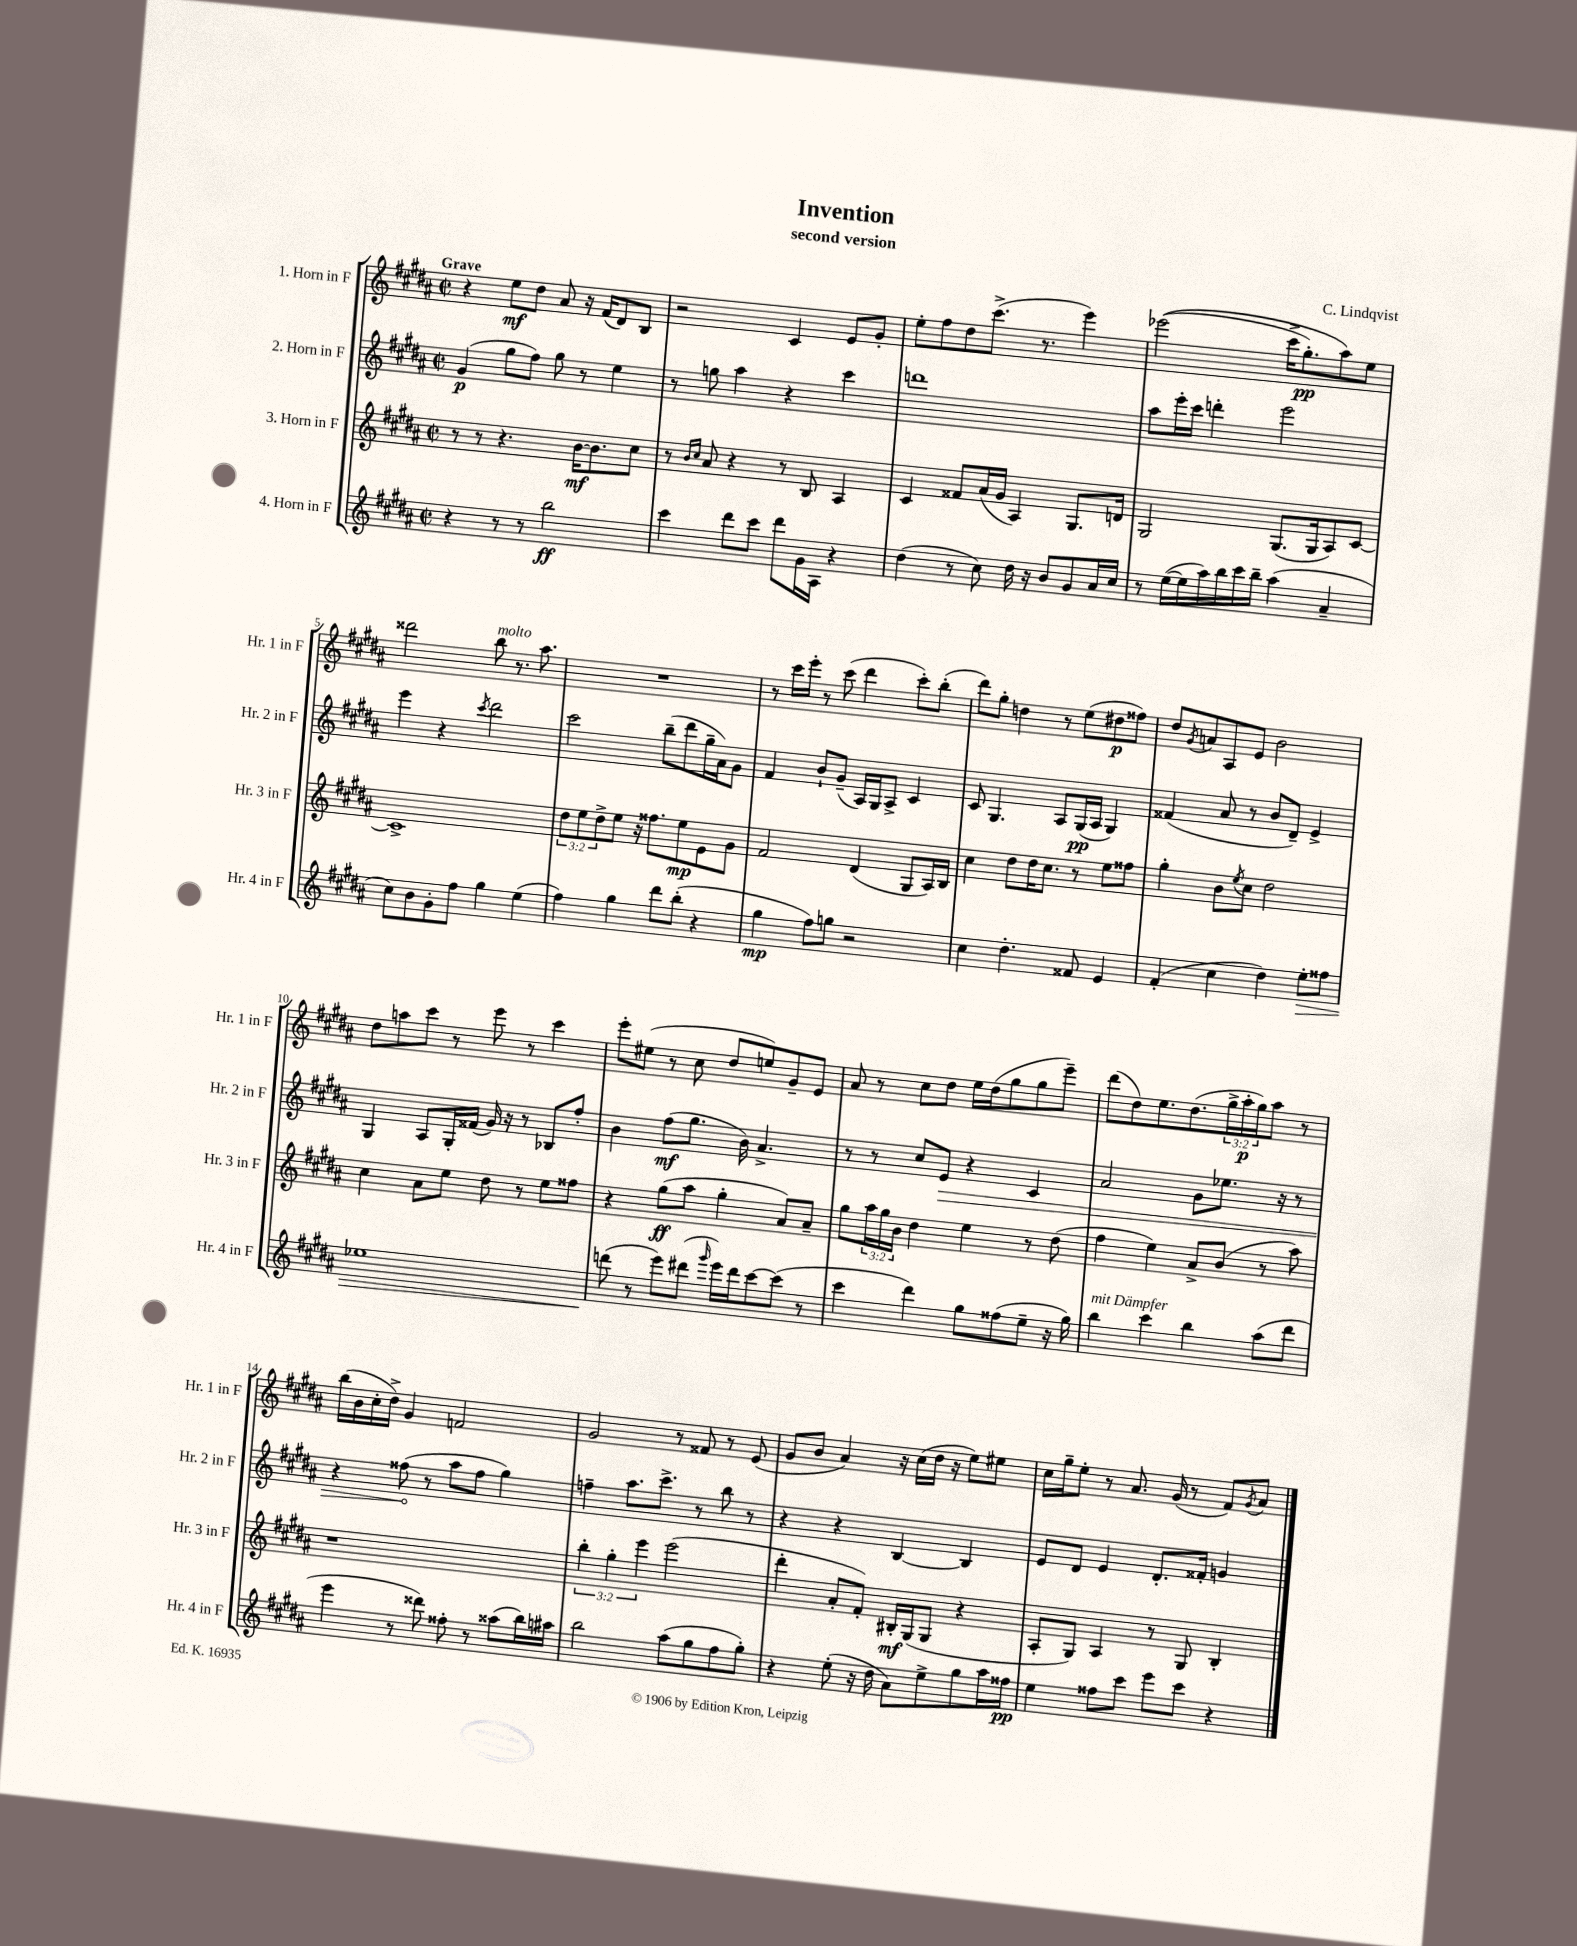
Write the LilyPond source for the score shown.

\header { title = "Invention" composer = "C. Lindqvist" subtitle = "second version" }
<<
\new StaffGroup <<
\new Staff = "s0" \with { instrumentName = "1. Horn in F" shortInstrumentName = "Hr. 1 in F" } {
    \clef treble \key b \major \defaultTimeSignature \time 2/2 \override Staff.TupletNumber.text = #tuplet-number::calc-fraction-text \tempo "Grave"
    r4 e''8\mf dis''8 ais'8 r16 fis'16( dis'8) b8 |
    r2 cis'4 e'8 gis'8-. |
    e''8-. fis''8 dis''8 cis'''8.->( r8. e'''4) |
    ees'''2(\( cis'''16-> gis''8.-.\pp) ais''8\) e''8 |
    disis'''2 b''8^\markup { \italic "molto" } r8. ais''8. |
    R1 |
    r8 cis'''16 e'''16-. r8 cis'''8( dis'''4 cis'''8-.) b''8-.( |
    dis'''8) gis''8-. d''4 r8 e''8( dis''8\p fisis''8) |
    dis''8 \acciaccatura { gis'8 } a'8 ais8 e'8 b'2 |
    dis''8 a''8 cis'''8 r8 e'''8 r8 cis'''4 |
    e'''8-. eis''8( r8 cis''8 dis''8 e''8) gis'8-- e'8 |
    ais'8 r8 cis''8 dis''8 e''16 dis''16( gis''8 gis''8 e'''8--) |
    dis'''8( dis''8) e''8. dis''8.( \tuplet 3/2 { gis''16-> ais''16-.\p gis''16) } ais''8 r8 |
    b''16( b'16 cis''16-. dis''16->) gis'4 f'2 |
    gis'2 r8 fisis'8 r8 e'8( |
    gis'8 b'8 ais'4) r16 cis''16( dis''16 r16 e''8) eis''8 |
    cis''16 gis''16-- e''8-. r8 ais'8. gis'16( r8 fis'8) \acciaccatura { gis'8 } ais'8 \bar "|." |
}
\new Staff = "s1" \with { instrumentName = "2. Horn in F" shortInstrumentName = "Hr. 2 in F" } {
    \clef treble \key b \major \defaultTimeSignature \time 2/2
    gis'4\p( gis''8 fis''8) gis''8 r8 e''4 |
    r8 g''8 ais''4 r4 cis'''4 |
    d'''1 |
    ais''8 e'''16-. cis'''16 d'''4-. e'''2 |
    e'''4 r4 \acciaccatura { cis'''8 } dis'''2 |
    cis'''2 b''8--( dis'''8 gis''16-- ais'16) gis'8 |
    fis'4 b'8-! gis'8--( ais16) gis16 ais8-> cis'4 |
    cis'8 gis4. ais8 gis16\pp( ais16 gis4) |
    fisis'4( ais'8 r8 b'8 dis'8--) e'4-> |
    gis4 ais8 gis16-. fisis'16( gis'16) r16 r8 bes8 fis''8-. |
    b'4 fis''8\mf( gis''8. b'16) ais'4.-> |
    r8 r8 cis''8 \once \override Hairpin.circled-tip = ##t e'8\> r4 cis'4 |
    ais'2 gis'8 ees''8. r16 r8 |
    r4 fisis''8\!( r8 ais''8 fisis''8 gis''4) |
    f''4-- ais''8. cis'''8.-> r8 b''8 r8 |
    r4 r4 b4~ b4 |
    e'8 dis'8 e'4 dis'8.-. fisis'16-. g'4 \bar "|." |
}
\new Staff = "s2" \with { instrumentName = "3. Horn in F" shortInstrumentName = "Hr. 3 in F" } {
    \clef treble \key b \major \defaultTimeSignature \time 2/2 \override Staff.TupletNumber.text = #tuplet-number::calc-fraction-text
    r8 r8 r4. b'16~\mf b'8. cis''8 |
    r8 \grace { b'16 cis''16 } ais'8 r4 r8 b8 ais4 |
    cis'4 fisis'8 ais'16( gis'16 ais4) gis8. d'16 |
    gis2 gis8.( gis16 ais8) cis'8~ |
    cis'1-> |
    \tuplet 3/2 { dis''8 e''8 dis''8-> } e''8 r16 fisis''8. e''8\mp e'8 gis'8 |
    fis'2 dis'4( gis8 ais16) b16 |
    cis''4 dis''8 dis''16 cis''8. r8 e''8 fisis''8 |
    gis''4-. b'8 \acciaccatura { e''8 } cis''8 dis''2 |
    cis''4 ais'8 e''8 dis''8 r8 e''8 fisis''8 |
    r4 gis''8\ff( ais''8 gis''4-. ais'8) ais'8-- |
    gis''8 \tuplet 3/2 { ais''16 gis''16 b'16 } dis''4 e''4 r8 dis''8( |
    fis''4 e''4) ais'8-> b'8( r8 ais''8) |
    r1 |
    \tuplet 3/2 { b''4-. gis''4-. e'''4 } e'''2( |
    dis'''4-. ais'8-. fis'8-.) bis16-.\mf gis16( gis8 r4 |
    ais8-. gis8) ais4 r8 gis8 b4-. \bar "|." |
}
\new Staff = "s3" \with { instrumentName = "4. Horn in F" shortInstrumentName = "Hr. 4 in F" } {
    \clef treble \key b \major \defaultTimeSignature \time 2/2
    r4 r8 r8 b''2\ff |
    cis'''4 dis'''8 cis'''8 dis'''8 gis'16 ais16 r4 |
    dis''4( r8 cis''8) dis''16 r16 b'8 gis'8 ais'16 cis''16 |
    r8 e''16~( e''16 ais''16) b''16 cis'''16 b''16-- ais''4( ais'4-- |
    cis''8) b'8 gis'8-. fis''8 gis''4 e''4( |
    fis''4) gis''4 dis'''8 b''8-.( r4 |
    gis''4\mp fis''8) g''8 r2 |
    cis''4 dis''4.-. fisis'8 e'4 |
    fis'4-.( cis''4 dis''4) e''8-.\> fisis''8 |
    ees''1 |
    d'''8\!( r8 e'''8) dis'''8( \grace { gis'''16 } e'''16) dis'''16 cis'''8~ cis'''8( r8 |
    cis'''4 dis'''4) gis''8 fisis''8( e''8-- r16 gis''16) |
    b''4^\markup { \italic "mit Dämpfer" } cis'''4 b''4 ais''8( dis'''8 |
    e'''4 r8 disis'''8) fisis''8-. r8 aisis''8( b''16) ais''16 |
    b''2 ais''8( gis''8 fis''8 gis''8-.) |
    r4 e''8-.( r16 dis''16 ais'8) e''8-> gis''8 ais''16 fisis''16\pp |
    e''4 fisis''8 cis'''8 e'''8 cis'''8 r4 \bar "|." |
}
>>
>>
